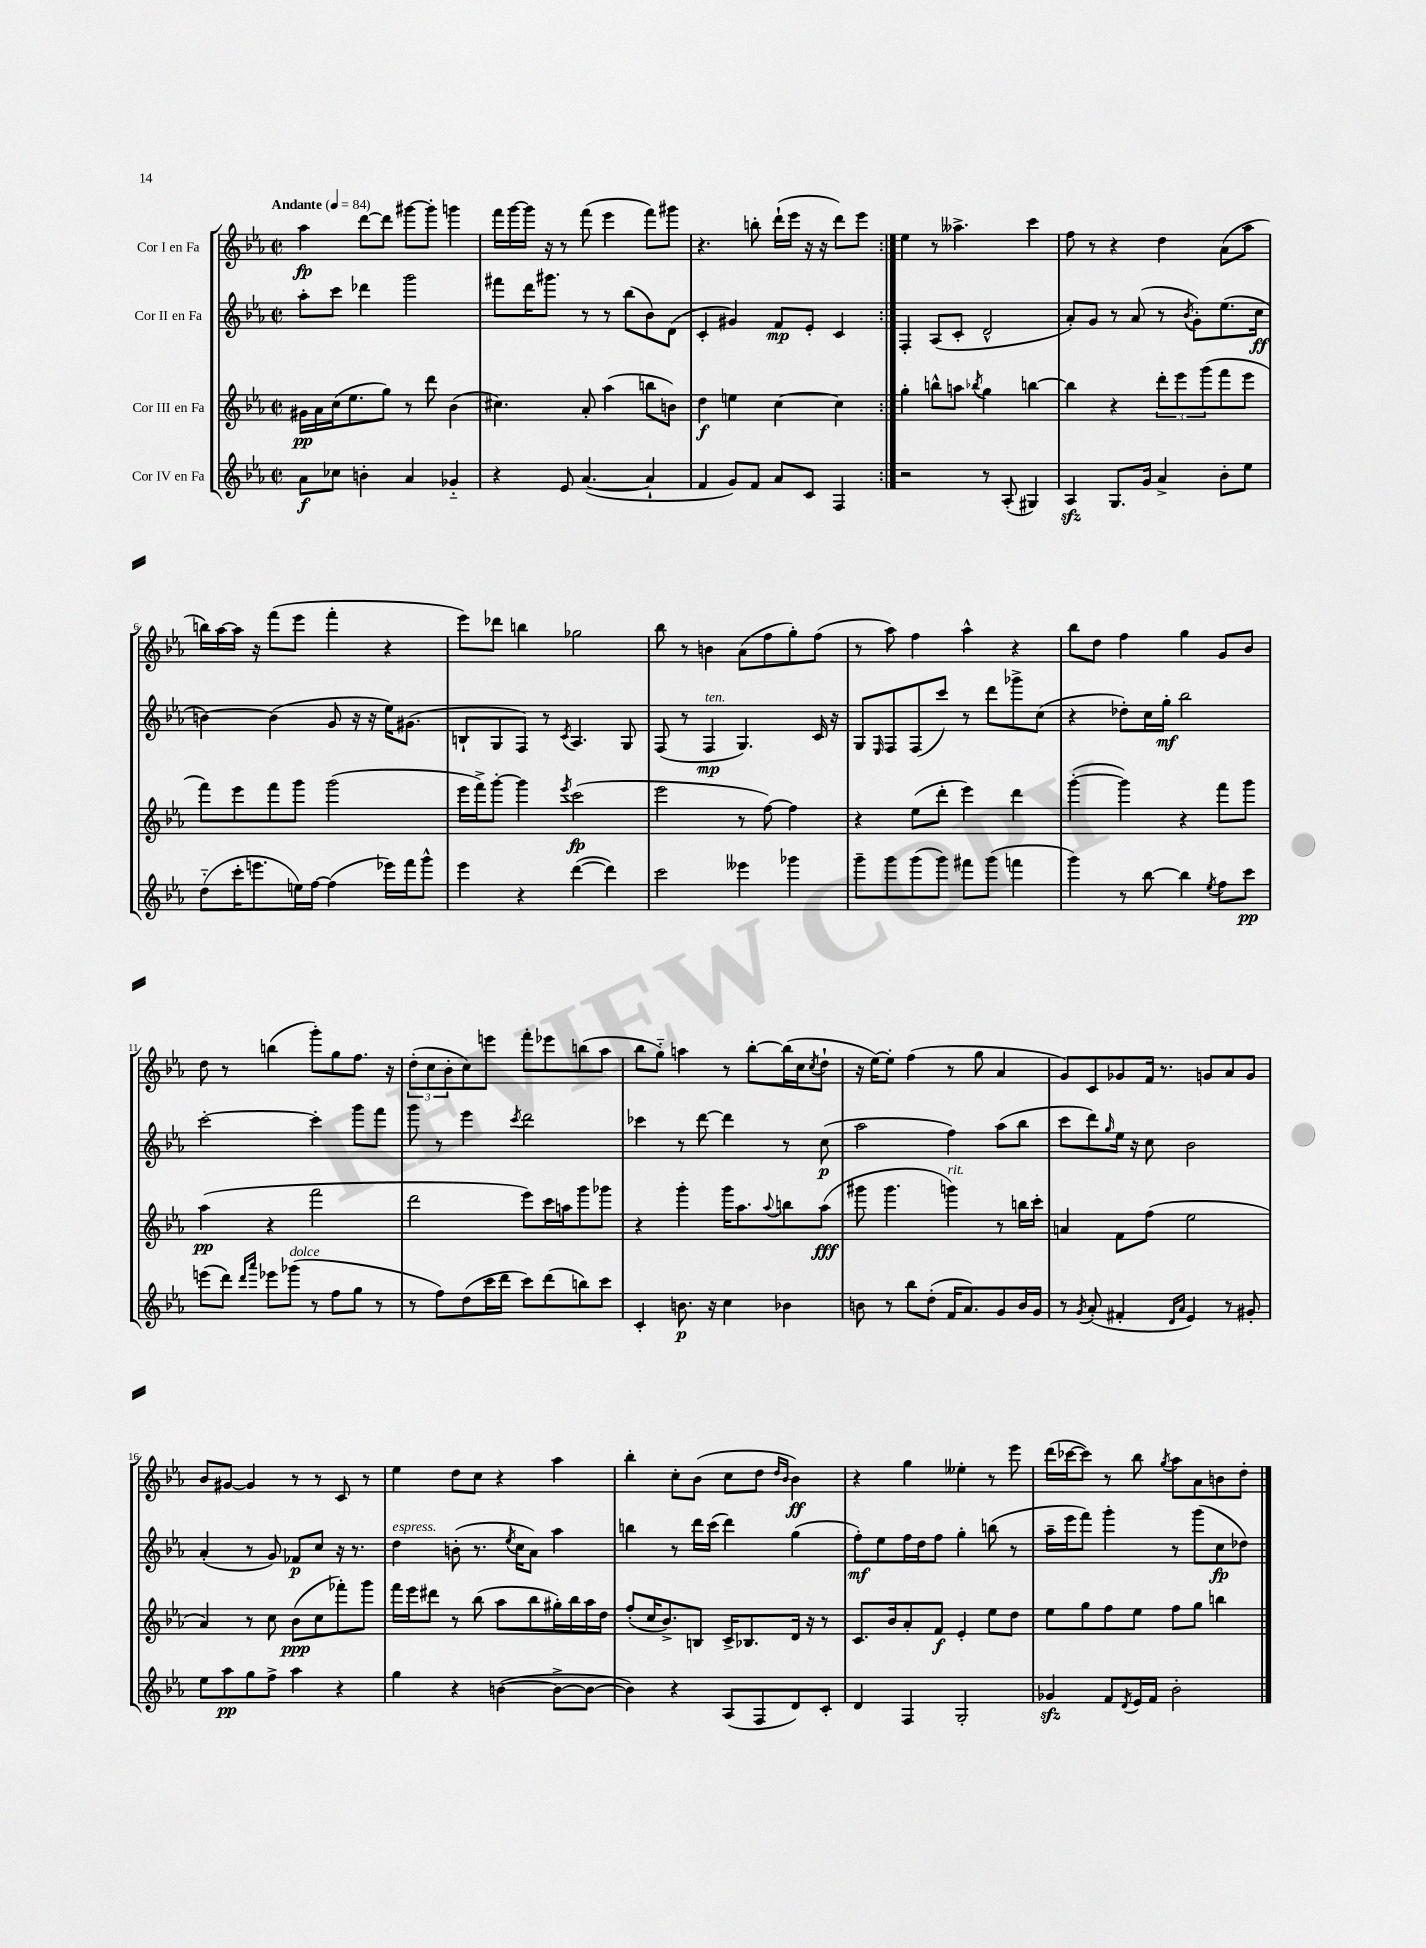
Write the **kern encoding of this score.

**kern	**kern	**kern	**kern
*staff4	*staff3	*staff2	*staff1
*clefG2	*clefG2	*clefG2	*clefG2
*k[b-e-a-]	*k[b-e-a-]	*k[b-e-a-]	*k[b-e-a-]
*M2/2	*M2/2	*M2/2	*M2/2
*met(c|)	*met(c|)	*met(c|)	*met(c|)
*MM84	*MM84	*MM84	*MM84
8a-	16g#	8aa-'	4aa-
.	16a-	.	.
8cc-	(16cc	8ccc	.
.	8.ee-	.	.
4b'	.	4ddd-	[8ddd
.	8gg)	.	8ddd]
4a-	8r	2ggg	[8ggg#
.	8ddd	.	8ggg#']
4g-'~	(4b-	.	4ggg
=	=	=	=
4r	4.cc#)	8fff#	16fff
.	.	.	[16ggg
.	.	16ddd	16ggg]
.	.	8.ggg#	16r
8e-	.	.	8r
([4.a-	8a-'	8r	(8fff
.	(4aa-	8r	4eee-
.	.	(8bb-	.
4a-`]	8bb	8b-)	8fff)
.	8b)	(8d	8ggg#
=	=	=	=
4f	4dd	4c'	4.r
8g)	4ee	4g#)	.
8f	.	.	8bb'
8a-	[4cc	8f	(16ddd`
.	.	.	16eee-
8c	.	8e-'	16r
.	.	.	16r
4F	4cc]	4c	8ddd)
.	.	.	8eee-
=:|!	=:|!	=:|!	=:|!
2r	4gg'	4F'	4ee-
.	8bb^^	(8A-	8r
.	8aa	8c'	4.aa--^
.	8qbb-	.	.
8r	4gg	2d^^	.
(8A-'	.	.	.
4G#)	[4bb	.	4ccc
=	=	=	=
4A-	4bb]	8a-')	8ff
.	.	8g	8r
8.G	4r	8r	4r
.	.	(8a-	.
16g	.	.	.
4a-^	12ddd'	8r	4dd
.	12eee-	.	.
.	.	8qb-	.
.	.	8g')	.
.	(12ggg	.	.
8b-'	8fff	(8.ee-	(8a-
8ee-	8eee-	.	8aa-
.	.	16cc	.
=	=	=	=
(8dd'~	8fff)	[4b)	16bb)
.	.	.	[16aa-
16ccc'	8eee-	.	16aa-]
8.eee	.	.	16r
.	8fff	(4b]	(8fff
16ee)	8ggg	.	8eee-
[16ff	.	.	.
(4ff]	(2ggg	8g	4fff'
.	.	16r	.
.	.	16r	.
16eee-)	.	16ee-)	4r
16fff	.	(8.g#	.
8ggg^^	.	.	.
=	=	=	=
4eee-	16eee-	8B`	8eee-)
.	16fff^)	.	.
.	[8ggg'	8G	8ddd-
4r	4ggg]	8F)	4bb
.	.	8r	.
.	8qeee-	8qc	.
([4ddd	(2ccc	4.A-	2gg-
4ddd])	.	.	.
.	.	8G	.
=	=	=	=
2ccc	2eee-	(8F	8bb-
.	.	8r	8r
.	.	4F	4b
4eee--	8r	4.G)	(8a-
.	[8ff)	.	8ff
4ggg-	4ff]	.	8gg')
.	.	16c	(8ff
.	.	16r	.
=	=	=	=
8ggg~	4r	8G	8r
.	.	16qqE-	.
8ggg	.	8F	8aa-)
(8ggg	(8ee-	(8F	4ff
8ggg)	8ddd'	8ccc)	.
8fff#	4eee-)	8r	4aa-^^
(8ggg	.	8ddd	.
4fff	4ddd	8ggg-^	4r
.	.	(8cc	.
=	=	=	=
4ggg)	([4ggg'	4r	8bb-
.	.	.	8dd
8r	4ggg])	8dd-')	4ff
[8bb-	.	16cc	.
.	.	16gg'	.
4bb-]	4r	2bb-	4gg
8qee-	.	.	.
8ff	8fff	.	8g
8ccc	8ggg	.	8b-
=	=	=	=
(8eee	(4aa-	[2ccc'	8dd
8ddd)	.	.	8r
16qqddd	.	.	.
16qqaaa-	.	.	.
8eee-	4r	.	(4bb
(8ggg-	.	.	.
8r	2fff	4ccc']	8ggg')
8ff	.	.	8gg
8gg	.	8ggg	8.ff
8r	.	8fff	.
.	.	.	16r
=	=	=	=
8r	2ddd	8ggg	(12dd'
.	.	.	12cc
8ff)	.	8r	.
.	.	.	12b-'
(8dd	.	4eee-	8cc)
16ccc	.	.	8eee
16ddd	.	.	.
.	.	8qccc	.
8ccc)	8eee-)	2ddd	8fff'
(8ddd	16ccc	.	8eee-
.	16aa	.	.
8bb)	8ggg	.	(8bb
8ccc	8ggg-	.	8aa-
=	=	=	=
4c'	4r	4ccc-	8bb-
.	.	.	8gg'~)
8.b	4ggg'	8r	4aa
.	.	[8ddd	.
16r	.	.	.
4cc	16ggg	4ddd]	8r
.	8.aa-	.	.
.	.	.	[8bb-'
.	8qqaa-	.	.
4b-	8bb	8r	(16bb-]
.	.	.	16cc
.	.	.	8qcc
.	(8aa-	(8cc	8dd`
=	=	=	=
8b	8ggg#	2aa-	16r
.	.	.	[16ee-)
8r	4.ggg#	.	8ee-']
8bb-	.	.	(4ff
(8dd'	.	.	.
16f	4ggg)	4ff)	8r
8.a-)	.	.	.
.	.	.	8gg
8g	8r	(8aa-	4a-
16b	16bb	8bb-	.
16g	16ccc'	.	.
=	=	=	=
8r	4a	8ccc	8g)
8qg	.	.	.
(8a-'	.	8ddd)	8c
.	.	16qqgg	.
4f#'	8f	16ee-	8g-
.	.	16r	.
.	(8ff	8cc	16f
.	.	.	8.r
16qqd	.	.	.
16qqa-	.	.	.
4e-)	2ee-	2b-	.
.	.	.	8g
8r	.	.	8a-
8g#'	.	.	8g
=	=	=	=
8ee-	4a-)	(4a-'	8b-
8aa-	.	.	[8g#
8gg	8r	8r	4g#]
8ff^	8cc	8g)	.
4aa-	(8b-	8f-	8r
.	8cc	8cc	8r
4r	8fff-')	16r	8c
.	.	8.r	.
.	8ggg	.	8r
=	=	=	=
4gg	16fff	4dd	4ee-
.	16eee-	.	.
.	8ddd#	.	.
4r	8r	(8b'	8dd
.	(8bb-	8.r	8cc
([4b	8aa-	.	4r
.	.	8qee-	.
.	.	16cc	.
.	8bb-	8a-)	.
8b^_	16gg#')	4aa-	4aa-
.	16bb-	.	.
8b_	16aa-	.	.
.	16dd	.	.
=	=	=	=
4b])	(8ff'	4bb	4bb-'
.	16cc	.	.
.	8.b-^)	.	.
4r	.	8r	8cc'
.	8B	16ddd	(8b-
.	.	(16ccc	.
(8A-	16c^	4ddd)	8cc
.	8.B-	.	.
8F	.	.	8dd
.	.	.	16qqdd
.	.	.	16qqb-
8d)	16d	(4gg	4b-)
.	16r	.	.
8c'	8r	.	.
=	=	=	=
4d	8.c	8ff')	4r
.	.	8ee-	.
.	16b-	.	.
4F	8a-'	16ff	4gg
.	.	16dd	.
.	8f	8ff	.
2G'	4e-'	4gg'	4ee--'
.	8ee-	(8bb	8r
.	8dd	8r	8eee-
=	=	=	=
4g-	8ee-	16aa-~	(16ddd
.	.	16eee-	[16ccc-
.	8gg	8fff)	8ccc-])
8f	8ff	4ggg'	8r
8qd	.	.	.
16e-	8ee-	.	8bb-
16f	.	.	.
.	.	.	8qgg
2b-'	8ff	8r	8aa-
.	8gg	(8ggg	8a-
.	4bb	8cc	8b
.	.	8dd-)	8dd'
==	==	==	==
*-	*-	*-	*-
